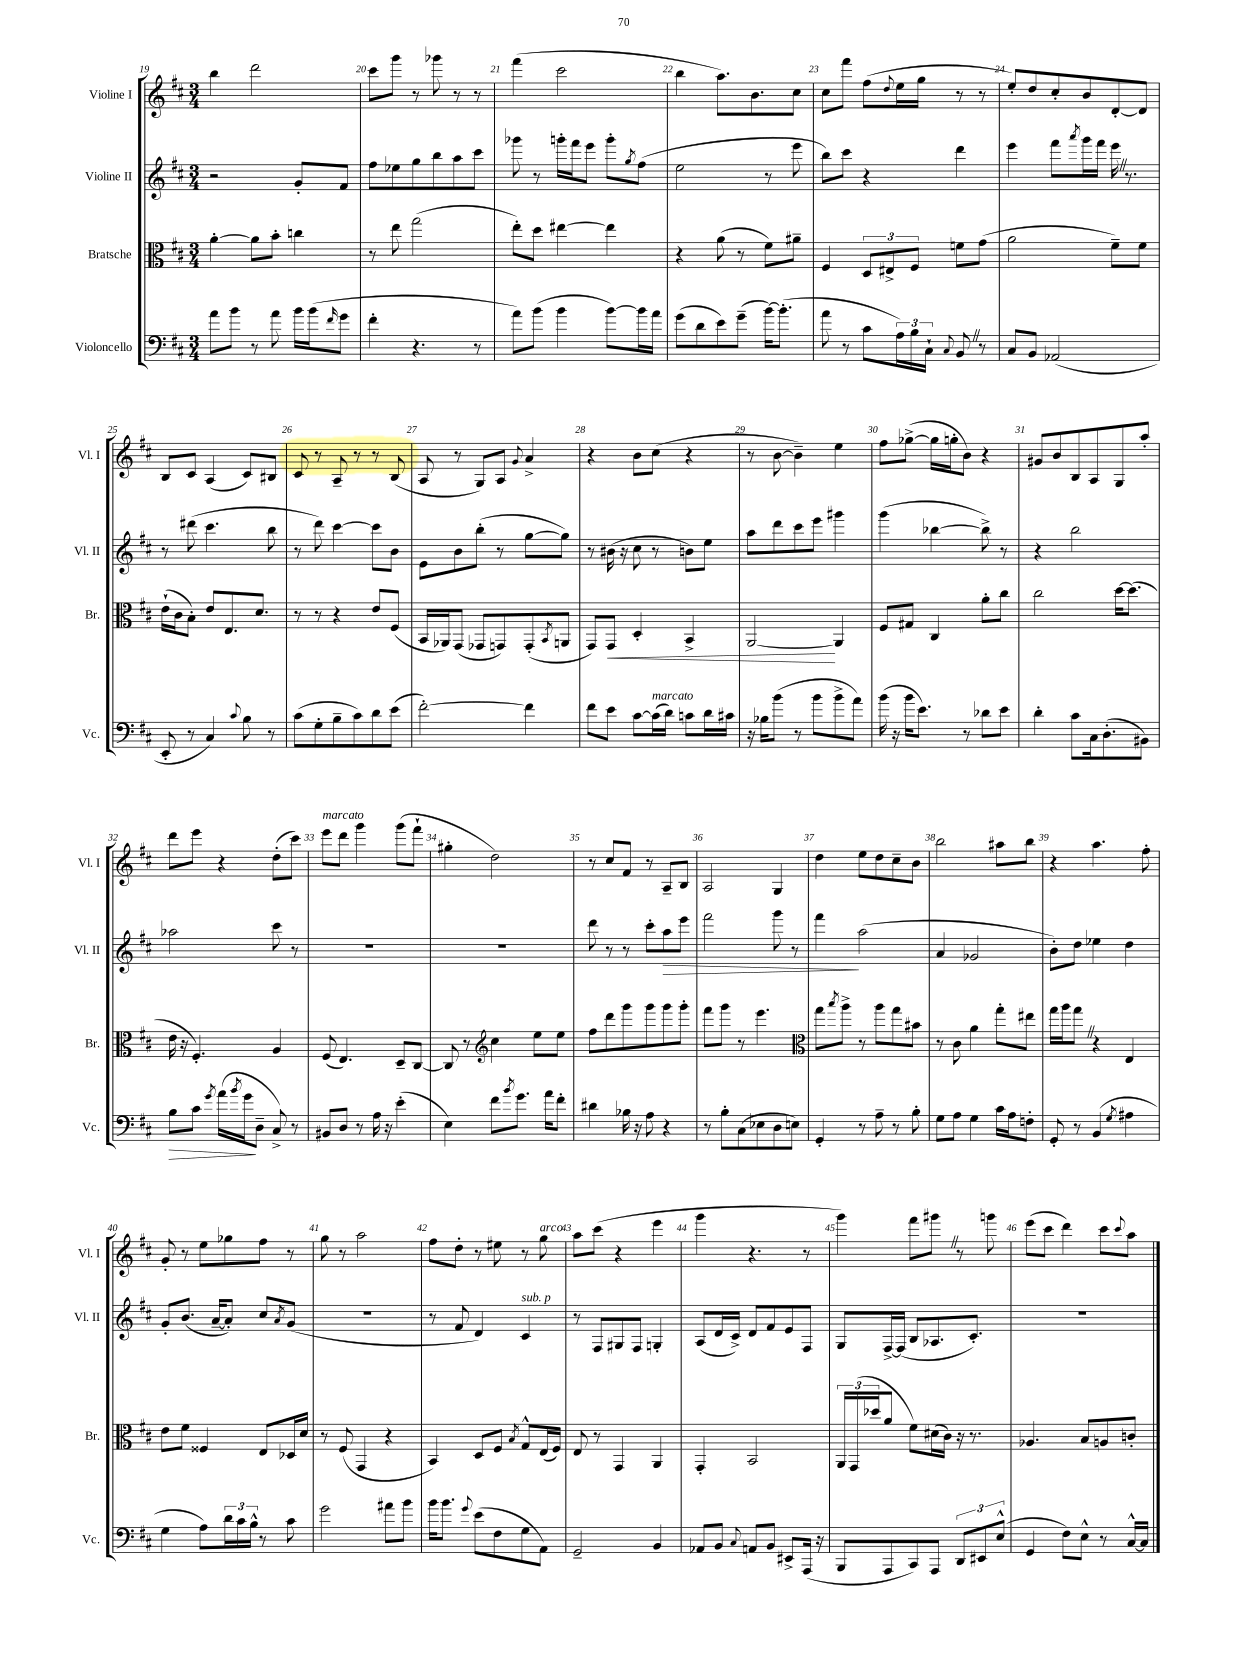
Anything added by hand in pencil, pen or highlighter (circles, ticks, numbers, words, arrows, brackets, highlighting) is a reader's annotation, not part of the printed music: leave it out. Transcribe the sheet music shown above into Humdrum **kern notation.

**kern	**kern	**kern	**kern
*staff4	*staff3	*staff2	*staff1
*clefF4	*clefC3	*clefG2	*clefG2
*k[f#c#]	*k[f#c#]	*k[f#c#]	*k[f#c#]
*M3/4	*M3/4	*M3/4	*M3/4
8a	[4a'	2r	4bb
8b	.	.	.
8r	8a]	.	2ddd
8a	8b'	.	.
16b	4cc	8g'	.
(16b	.	.	.
16qqf#	.	.	.
8g	.	8f#	.
=	=	=	=
4f#'	8r	8ff#	8ccc#
.	8ee	8ee-	8ggg
4.r	(2gg	8gg	8r
.	.	8bb	8ggg-
.	.	8aa	8r
8r	.	8ccc#	8r
=	=	=	=
8a)	8ee')	8ggg-	(4fff#
(8b	8dd	8r	.
4b	[4ee#	16ggg'	2ccc#
.	.	16fff#	.
.	.	8eee	.
[8b)	4ee#]	8ggg'	.
.	.	8qgg	.
16b]	.	(8ff#	.
16a	.	.	.
=	=	=	=
(8g	4r	2ee	4bb
8d	.	.	.
8e)	(8a	.	8.aa)
(8g~	8r	.	.
.	.	.	8.b
[16b)	8f#)	8r	.
(8.b']	.	.	.
.	8a#~	8eee	8cc#
=	=	=	=
8a	4F#	8bb)	8cc#
8r	.	8ccc#	8fff#
8c#	12D	4r	(8ff#
.	12E#^	.	.
.	.	.	8qqdd
24A)	.	.	16ee
24B	12F#	.	.
.	.	.	16gg
24C#`	.	.	.
8qqC#	.	.	.
8BB	8f	4ddd	8r
8r	(8g	.	8r
=	=	=	=
8C#	2a	4eee	8ee')
8BB	.	.	8dd
(2AA-	.	8fff#	8cc#'
.	.	8qaaa	.
.	.	16ggg	8b
.	.	16fff#	.
.	8f#~)	16eee	[8d'
.	.	8.r	.
.	8f#	.	8d]
=	=	=	=
8EE'	(16e`	8r	8B
.	16c#	.	.
8r	8B')	(8ddd#	8c#
4C#)	8e	4.ccc#	(4A
.	8.E	.	.
8qqc#	.	.	.
8B	.	.	8c#)
.	8.d	.	.
8r	.	8bb	8B#
=	=	=	=
(8c#	8r	8r	8c#
8G'	8r	8ddd)	8r
8B~	4r	[4ccc#	8A~
8c#)	.	.	8r
8d	8e	8ccc#]	8r
(8e	(8F#	8b	(8B
=	=	=	=
[2f#')	16BB	8e	8A
.	16AA-)	.	.
.	(8GG	8b	8r
.	8GG-	(8bb'	8G)
.	8GG)	8r	8A
.	.	.	8qqg
4f#]	(8GG'	[8gg	4a^
.	8qBB	.	.
.	8AA	8gg])	.
=	=	=	=
8f#	8GG)	8r	4r
8e	8GG	(16b#	.
.	.	16r	.
[8c#	4D'	8cc#	8b
(16c#]	.	8r	(8cc#
16d)	.	.	.
8c	4BB^	8b)	4r
16d	.	8ee	.
16c#	.	.	.
=	=	=	=
16r	[2AA	8aa	8r
16B-	.	.	.
(8b	.	8ddd	[8b
8r	.	8ccc#	4b~])
8b	.	8eee	.
8b^	4AA]	4ggg#	4ee
8a)	.	.	.
=	=	=	=
(16b	8F#	(4ggg	8ff#
16r	.	.	.
16b	8G#	.	([8gg-^
8.e)	.	.	.
.	4C#	[4bb-	16gg-]
.	.	.	16gg'
8r	.	.	8b)
8d-	8a'	8bb-^])	4r
8e	8cc#	8r	.
=	=	=	=
4d'	2cc#	4r	8g#
.	.	.	8b
8c#	.	2bb	8B
16C#	.	.	8A
(8.D'	.	.	.
.	[16dd	.	8G
.	(8.dd]	.	.
8BB#)	.	.	8aa'
=	=	=	=
8B	16e	2aa-	8ddd
.	16r	.	.
8c#	4.F#')	.	8eee
8qg	.	.	.
(16a	.	.	4r
8qb	.	.	.
16g	.	.	.
8D~	.	.	.
8C#^)	4A	8ccc#	(8dd'
8r	.	8r	8ccc#)
=	=	=	=
8BB#	(8F#	2.r	8eee
8D	4.E)	.	8ddd
8r	.	.	4ggg
16A	.	.	.
16r	.	.	.
(4e'	8D~	.	(8ggg
.	[8C#	.	8fff#`
=	=	=	=
4E)	8C#]	2.r	4gg#'
.	8r	.	.
*	*clefG2	*	*
8f#	4cc#	.	2dd)
8qb	.	.	.
8.g	.	.	.
.	8ee	.	.
16a	.	.	.
8f#'	8ee	.	.
=	=	=	=
4d#	8ff#	8ddd	8r
.	8ddd	8r	8cc#
16B-	8ggg	8r	8f#
16r	.	.	.
8A	8ggg	8ccc#'	8r
4r	8ggg	8aa	8A~
.	8ggg'	8eee	8B
=	=	=	=
8r	8fff#	2fff#	2A
8B'	8ggg	.	.
(8C#	8r	.	.
8E-	4.eee	.	.
8D	.	8ggg	4G
8E)	.	8r	.
=	=	=	=
*	*clefC3	*	*
4GG'	8gg	4fff#	4dd
.	8qbb	.	.
.	8aa^	.	.
8r	8r	(2aa	8ee
8A~	8aa	.	8dd
8r	8gg	.	8cc#~
8B'	8b#	.	8b
=	=	=	=
8G	8r	4a	2bb
8A	8c#	.	.
4G	4a	2g-	.
16c#	8gg'	.	8aa#
16A	.	.	.
8F'	8ee#	.	8bb
=	=	=	=
8GG'	16gg	8b')	4r
.	16aa	.	.
8r	8gg	8dd	.
(4BB	4r	4ee-	4.aa
8qG	.	.	.
4A#	4E	4dd	.
.	.	.	8ff#'
=	=	=	=
4G	8e	8g'	8g'
.	8f#	(8.b	8r
8A)	4F##	.	8ee
.	.	[16a~	.
24d	.	8a'])	8gg-
24c#	.	.	.
24B^^	.	.	.
8r	8E	8cc#	8ff#
.	.	8qa	.
8c#	16D-	(8g	8r
.	16d	.	.
=	=	=	=
2g	8r	2.r	8gg
.	(8F#	.	8r
.	4GG	.	2aa
8a#	4r	.	.
8b	.	.	.
=	=	=	=
16b	4BB)	8r	8ff#
8.b	.	.	.
.	.	8f#	8dd'
8qqg	.	.	.
(8e	8D	4d)	8r
8F#	8F#	.	8ee#
.	8qB	.	.
8G	8G^^	4c#	8r
8AA)	(16E	.	8gg
.	16F#)	.	.
=	=	=	=
2GG~	8E	8r	8aa
.	8r	8F#	(8ccc#
.	4GG	8G#	4r
.	.	8F#	.
4BB	4AA	4G'	4eee
=	=	=	=
8AA-	4GG'	(8A	4ggg
8BB	.	16d	.
.	.	16c#^)	.
8qqC#	.	.	.
8AA	2BB	8d	4.r
8BB	.	8f#	.
8EE#^	.	8e	.
(16AAA	.	8F#	8r
16r	.	.	.
=	=	=	=
8BBB	24AA	8G	4ggg)
.	(24GG	.	.
.	24dd-	.	.
8AAA	8a	[16F#^	.
.	.	(16F#]	.
8CC#)	8f#)	8B	8fff#
8AAA	(16d#	8.A-	8ggg#
.	16c#)	.	.
12DD	16r	.	8r
.	8.r	8.c#')	.
12EE#	.	.	.
.	.	.	8ggg
(12E^^	.	.	.
=	=	=	=
4GG	4.A-	2.r	(8eee
.	.	.	8ccc#
8F#)	.	.	4ddd)
8E^^	8B	.	.
8r	8A	.	8ccc#
.	.	.	8qqccc#
[16C#^^	8c'	.	8aa
16C#]	.	.	.
==	==	==	==
*-	*-	*-	*-
